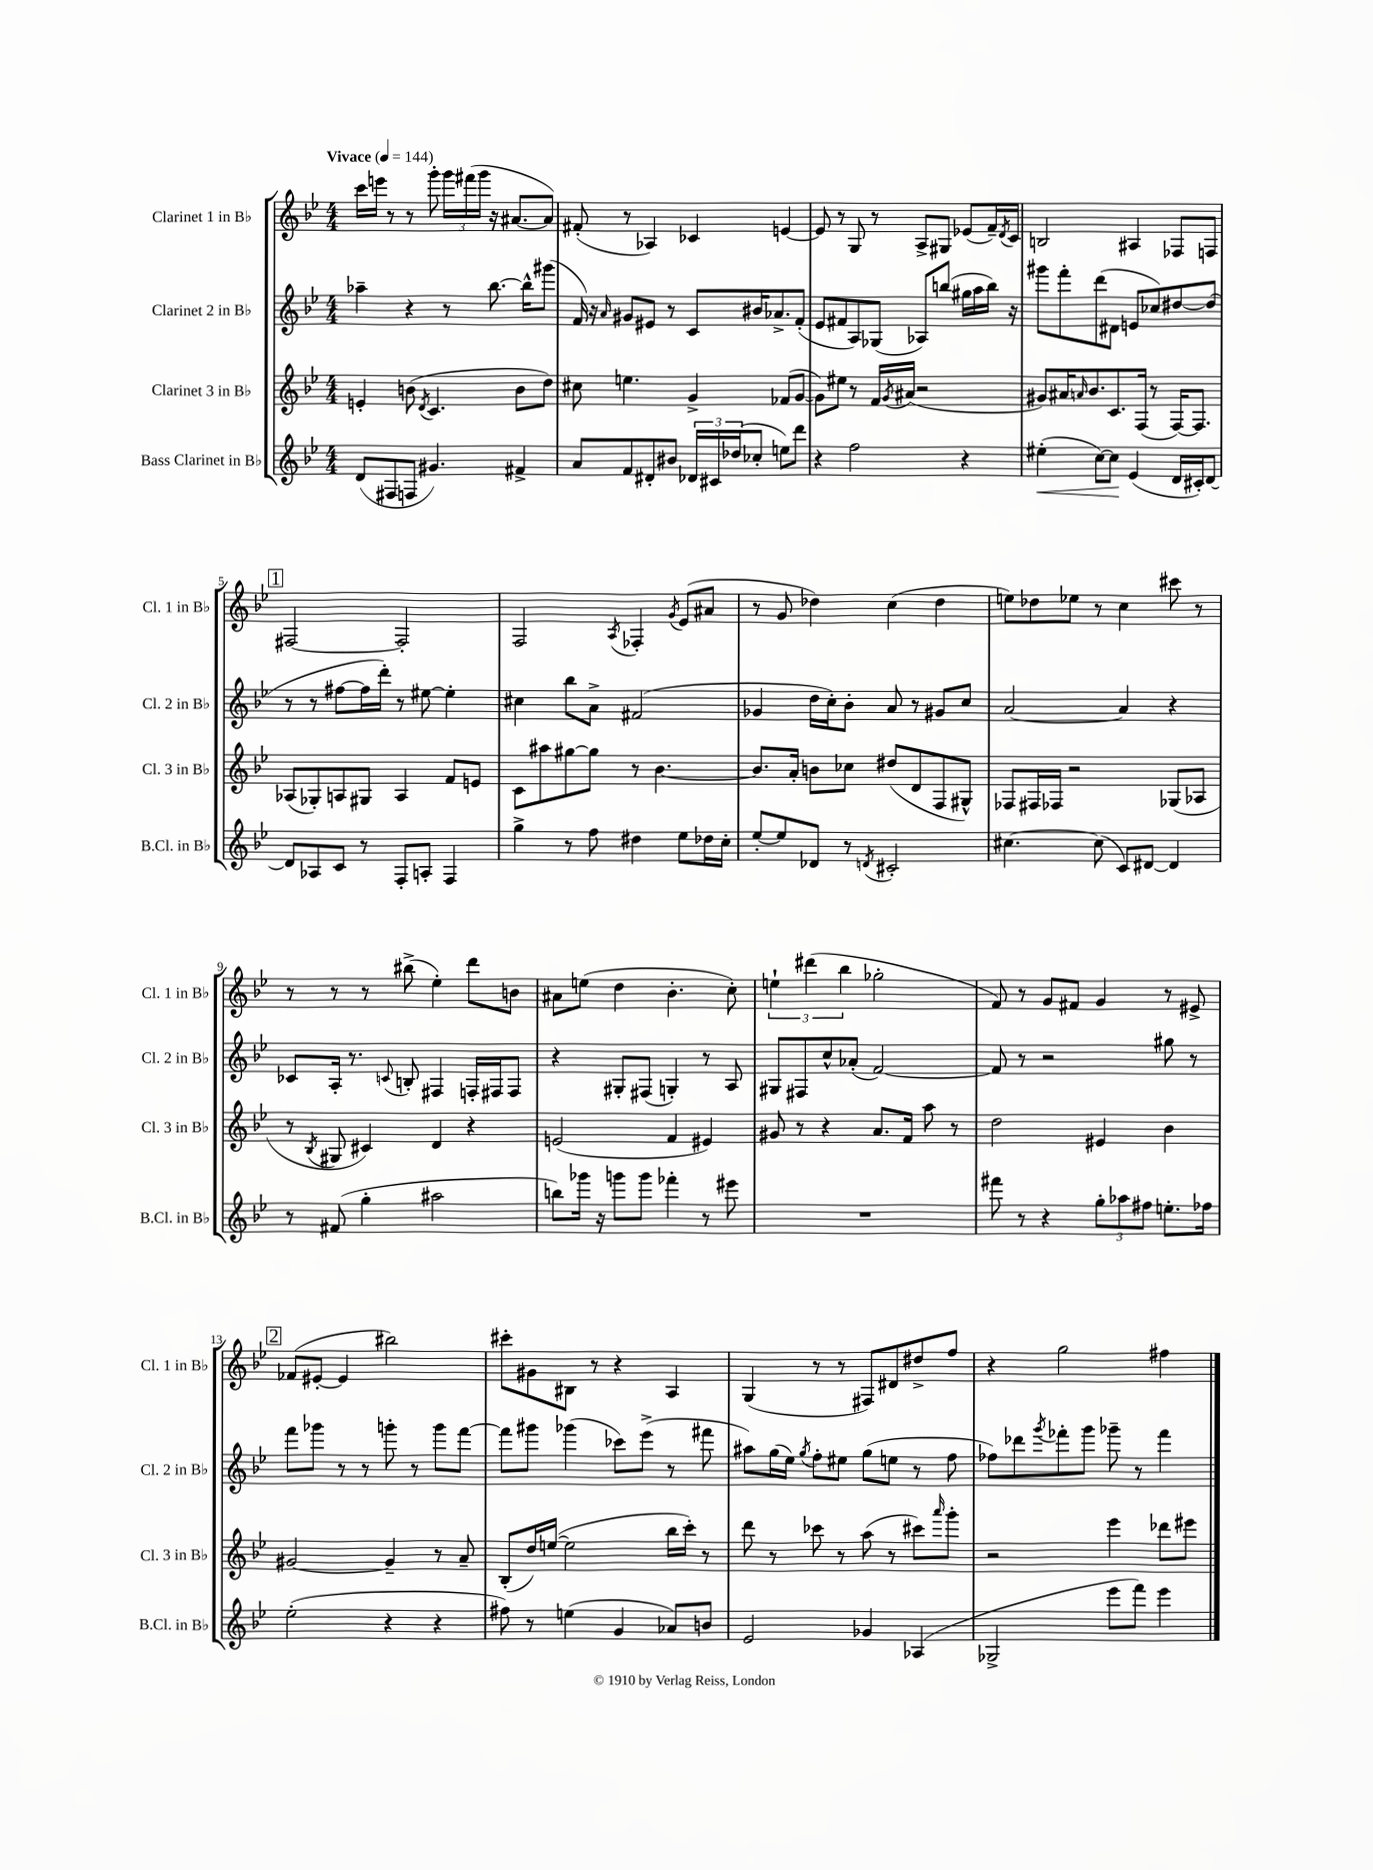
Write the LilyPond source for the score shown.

<<
\new StaffGroup <<
\new Staff = "s0" \with { instrumentName = "Clarinet 1 in Bb" shortInstrumentName = "Cl. 1 in Bb" } {
    \clef treble \key bes \major \numericTimeSignature \time 4/4 \tempo "Vivace" 4 = 144
    c'''16 e'''16 r8 r8 g'''8-. \tuplet 3/2 { g'''16 fis'''16( g'''16 } r16 ais'8.~ ais'8) |
    fis'8-.( r8 aes4) ces'4 e'4~ |
    e'8 r8 g8 r8 a8-> gis8 ees'8( f'16--) \acciaccatura { d'8 } c'16 |
    b2 ais4 fes8 f8 |
    \mark \markup { \box "1" } fis2~ fis2-. |
    f2 \acciaccatura { a8 } fes4-. \acciaccatura { g'8 } ees'8( ais'8 |
    r8 g'8 des''4) c''4( des''4 |
    e''8) des''8 ees''8 r8 c''4 cis'''8 r8 |
    r8 r8 r8 bis''8->( ees''4-.) d'''8 b'8 |
    ais'8 e''8( d''4 bes'4.-. c''8-.) |
    \tuplet 3/2 { e''4-! dis'''4( bes''4 } ges''2-. |
    f'8) r8 g'8 fis'8 g'4 r8 eis'8-> |
    \mark \markup { \box "2" } fes'8( eis'8~-. eis'4 bis''2) |
    cis'''8-. gis'8 bis8 r8 r4 a4 |
    g4( r8 r8 fis8) dis'8 dis''8-> f''8 |
    r4 g''2 fis''4 \bar "|." |
}
\new Staff = "s1" \with { instrumentName = "Clarinet 2 in Bb" shortInstrumentName = "Cl. 2 in Bb" } {
    \clef treble \key bes \major \numericTimeSignature \time 4/4
    aes''4-- r4 r8 bes''8.~ bes''16-^ gis'''8( |
    f'16) r16 \grace { a'16 } gis'8 eis'8 r8 c'8 bis'16 aes'8.-> f'8-.( |
    ees'8 fis'8 a8) ges8( aes8) b''8( gis''16 a''16 b''16) r16 |
    gis'''8 f'''8-. d'''8( dis'8 e'8 ces''8) dis''8~ dis''8( |
    \mark \markup { \box "1" } r8 r8 fis''8~ fis''16 d'''16-.) r8 eis''8~ eis''4-. |
    cis''4 bes''8 a'8-> fis'2( |
    ges'4 d''16 c''16-.) bes'8-. a'8 r8 gis'8 c''8 |
    a'2~ a'4 r4 |
    ces'8 a16-. r8. \appoggiatura { c'8 } b8-. fis4 f16-. fis16 fis8 |
    r4 gis8-. fis8( g4-.) r8 a8 |
    gis8 fis8 c''8-^ aes'8-.( f'2~) |
    f'8 r8 r2 gis''8 r8 |
    \mark \markup { \box "2" } f'''8 ges'''8 r8 r8 g'''8-. r8 g'''8 f'''8~ |
    f'''8 gis'''8 ges'''4( ces'''8) ees'''8->( r8 fis'''8 |
    ais''8) g''16( ees''16) \acciaccatura { g''8 } f''8-. eis''8 g''8( e''8 r8 f''8 |
    fes''8) des'''8 \acciaccatura { g'''8 } fes'''8-. g'''8 ges'''8-- r8 fes'''4 \bar "|." |
}
\new Staff = "s2" \with { instrumentName = "Clarinet 3 in Bb" shortInstrumentName = "Cl. 3 in Bb" } {
    \clef treble \key bes \major \numericTimeSignature \time 4/4
    e'4-. b'8( \acciaccatura { d'8 } c'4. b'8 d''8) |
    cis''8 e''4. g'4-> fes'8( g'8~ |
    g'8) eis''8 r8 f'16 \acciaccatura { g'8 } ais'16( r2 |
    gis'8) ais'16 \grace { a'16 } bes'8. c'8. f16( r8 f16~) f8. |
    \mark \markup { \box "1" } aes8( ges8-.) a8 gis8 a4 f'8 e'8 |
    c'8 ais''8 gis''8~ gis''8 r8 bes'4.~ |
    bes'8. a'16-. b'8 ces''8 dis''8( d'8 f8 gis8-^) |
    fes8 fis16 fes16 r2 ges8( aes8 |
    r8 \acciaccatura { bes8 } gis8 cis'4) d'4 r4 |
    e'2( f'4 eis'4) |
    gis'8 r8 r4 a'8. f'16 a''8 r8 |
    d''2 eis'4 bes'4 |
    \mark \markup { \box "2" } gis'2~ gis'4-- r8 a'8-- |
    bes8-.( d''16) e''16~( e''2 bes''16 c'''16-.) r8 |
    d'''8 r8 ces'''8 r8 a''8( r8 cis'''8) \grace { a'''16 } g'''8-. |
    r2 ees'''4 des'''8 eis'''8 \bar "|." |
}
\new Staff = "s3" \with { instrumentName = "Bass Clarinet in Bb" shortInstrumentName = "B.Cl. in Bb" } {
    \clef treble \key bes \major \numericTimeSignature \time 4/4
    d'8( fis8 f8 gis'4.) fis'4-> |
    a'8 f'8 dis'8-. bis'8 \tuplet 3/2 { des'16 cis'16 des''16( } ces''8-. e''8) d'''8 |
    r4 f''2 r4 |
    eis''4-.\<( c''8~) c''8\! ees'4( d'16 cis'16-.) d'8~ |
    \mark \markup { \box "1" } d'8 aes8 c'8 r8 f8-. a8-. f4 |
    g''4-> r8 f''8 dis''4 ees''8 des''16 c''16-. |
    ees''8~-. ees''8 des'8 r8 \acciaccatura { d'8 } cis'2-. |
    cis''4.~ cis''8( c'8) dis'8~ dis'4 |
    r8 fis'8( g''4-. ais''2 |
    b''8) ges'''16 r16 g'''8 g'''8 fes'''4-. r8 eis'''8 |
    R1 |
    fis'''8 r8 r4 \tuplet 3/2 { g''8-. aes''8 fis''8 } e''8.-. fes''16 |
    \mark \markup { \box "2" } ees''2-.( r4 r4 |
    fis''8) r8 e''4( g'4 aes'8) b'8 |
    ees'2 ges'4 aes4( |
    ges2-> ees'''8 f'''8) ees'''4 \bar "|." |
}
>>
>>
